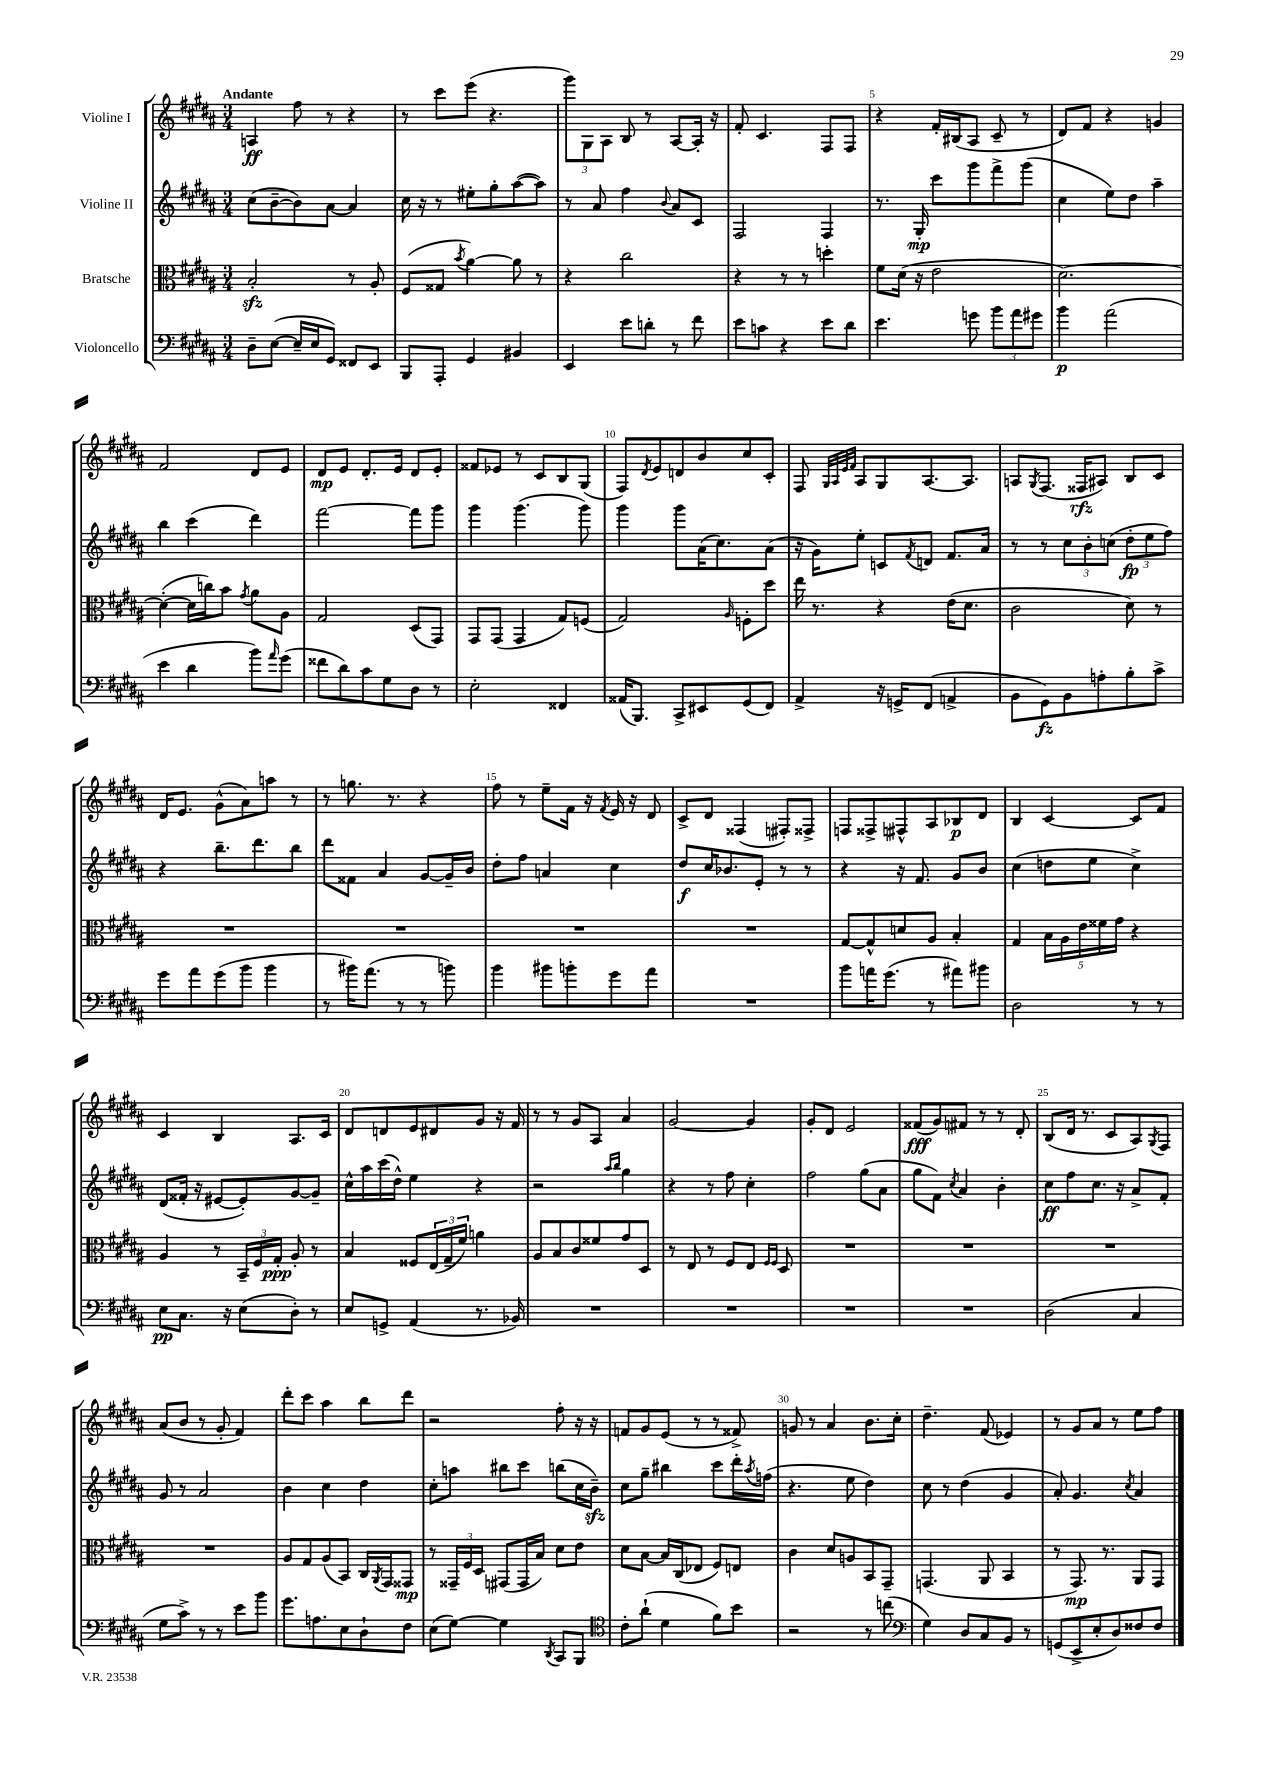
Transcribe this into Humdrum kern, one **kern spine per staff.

**kern	**kern	**kern	**kern
*staff4	*staff3	*staff2	*staff1
*clefF4	*clefC3	*clefG2	*clefG2
*k[f#c#g#d#a#]	*k[f#c#g#d#a#]	*k[f#c#g#d#a#]	*k[f#c#g#d#a#]
*M3/4	*M3/4	*M3/4	*M3/4
8D#~	2B'	(8cc#	4A
([8E	.	[8b~	.
16E~]	.	8b])	8ff#
16E	.	.	.
8GG#)	.	[8a#	8r
8FF##	8r	4a#]	4r
8EE	8A#'	.	.
=	=	=	=
8BBB	(8F#	16cc#	8r
.	.	16r	.
8AAA#'	8G##	8r	8ccc#
.	8qb	.	.
4GG#	[4a#)	8ee#'	(8eee
.	.	8gg#'	4.r
4BB#	8a#]	([8aa#	.
.	8r	8aa#])	.
=	=	=	=
4EE	4r	8r	12ggg#)
.	.	.	12G#
.	.	8a#	.
.	.	.	12A#
8e	2cc#	4ff#	8B
8d'	.	.	8r
.	.	8qqb	.
8r	.	8a#	[8A#
8f#	.	8c#	16A#']
.	.	.	16r
=	=	=	=
8e	4r	2F#	8f#'
8c	.	.	4.c#
4r	8r	.	.
.	8r	.	.
8e	4dd'	4F#	8F#
8d#	.	.	8F#
=	=	=	=
4.e	8f#	8.r	4r
.	(16d#	.	.
.	16r	16G#'	.
.	2e	8ccc#	16f#'
.	.	.	(16B#
8g	.	8ggg#	8A#
12b	.	8fff#^	8c#~
12a#	.	.	.
.	.	(8ggg#	8r
12g#	.	.	.
=	=	=	=
4b	[2.d#)	4cc#	8d#)
.	.	.	8f#
(2a#	.	8ee)	4r
.	.	8dd#	.
.	.	4aa#~	4g
=	=	=	=
4e	(4d#'_	4bb	2f#
4d#	16d#]	(4ccc#	.
.	16cc)	.	.
.	8b	.	.
.	8qg#	.	.
8b)	8a#	4ddd#)	8d#
16qqa#	.	.	.
(8g#	8A#	.	8e
=	=	=	=
8f##	2G#	[2fff#	8d#
8d#)	.	.	8e
8c#	.	.	8.d#'
8G#	.	.	.
.	.	.	16e
8D#	(8D#	8fff#]	8d#
8r	8GG#)	8ggg#	8e'
=	=	=	=
2E'	8GG#	4ggg#	8f##
.	(8GG#	.	8e-
.	4GG#	(4.ggg#	8r
.	.	.	8c#
4FF##	8G#)	.	8B
.	(8F	8ggg#)	(8G#
=	=	=	=
(16AA##	2G#)	4ggg#	8F#)
8.BBB)	.	.	.
.	.	.	8qd#
.	.	.	8e
8CC#^	.	8ggg#	8d
8EE#	.	(16a#	8b
.	.	8.cc#)	.
.	16qqA#	.	.
(8GG#	8F'	.	8cc#
8FF#)	8dd#	(8a#	8c#'
=	=	=	=
4AA#^	16ee	16r	8F#
.	8.r	16g#)	.
.	.	.	32qqG#
.	.	.	32qqA#
.	.	.	32qqe
.	.	.	32qqf#
.	.	8ee'	8A#
16r	4r	8c	8G#
16GG^	.	.	.
.	.	8qf#	.
(8FF#	.	8d	[8.A#
4AA^	(16e	8.f#	.
.	8.d#	.	8.A#]
.	.	16a#	.
=	=	=	=
8BB	2c#	8r	8A
.	.	.	8qG#
8GG#)	.	8r	(8.F#
8BB	.	12cc#	.
.	.	.	16F##
.	.	12b'	.
8A'	.	.	8A#)
.	.	(12cc	.
8B'	8d#)	12dd#'	8B
.	.	12ee	.
8c#^	8r	.	8c#
.	.	12ff#)	.
=	=	=	=
8g#	2.r	4r	16d#
.	.	.	8.e
8a#	.	.	.
(8g#	.	8.bb~	(8g#^^
8b	.	.	8a#)
.	.	8.ddd#	.
4b	.	.	8aa
.	.	8bb	8r
=	=	=	=
8r	2.r	8ddd#	8r
16b#)	.	8f##	8.gg
(8.a#	.	.	.
.	.	4a#	.
.	.	.	8.r
8r	.	.	.
8r	.	[8g#	4r
8b)	.	16g#~]	.
.	.	16b	.
=	=	=	=
4b	2.r	8dd#'	8ff#
.	.	8ff#	8r
8b#	.	4a	8ee~
8b'	.	.	16f#
.	.	.	16r
.	.	.	8qf#
8g#	.	4cc#	16e
.	.	.	16r
8a#	.	.	8d#
=	=	=	=
2.r	2.r	8dd#	8c#^
.	.	16cc#	8d#
.	.	8.b-	.
.	.	.	(4F##
.	.	8e'	.
.	.	8r	8F#')
.	.	8r	8F##^
=	=	=	=
8b	[8G#	4r	8F
16a	8G#^^]	.	8F##^
(8.g#	.	.	.
.	8d	16r	8F#^^
.	.	8.f#	.
8r	8A#	.	8A#
8a#)	4B'	8g#	8B-
8b#	.	8b	8d#
=	=	=	=
2D#	4G#	(4cc#	4B
.	20B	8dd	[4c#
.	20A#	.	.
.	20e	.	.
.	.	8ee	.
.	20f##	.	.
.	20g#	.	.
8r	4r	4cc#^)	8c#]
8r	.	.	8f#
=	=	=	=
8E	4A#	(8d#	4c#
8.C#	.	16f##'	.
.	.	16r	.
.	8r	[8e#	4B
16r	.	.	.
(8E	24BB~	8e#'])	.
.	24F#	.	.
.	24G#'	.	.
8D#')	8A#'	[8g#	8.A#
8r	8r	8g#~]	.
.	.	.	16c#
=	=	=	=
8E	4B	16cc#^^	8d#
.	.	16aa#	.
8GG^	.	(16ccc#	8d
.	.	16dd#^^)	.
(4AA#	8F##	4ee	8e
.	(24E	.	8d#
.	24G#~	.	.
.	24f#)	.	.
8.r	4a	4r	8g#
.	.	.	16r
16BB-)	.	.	16f#
=	=	=	=
2.r	8A#	2r	8r
.	8B	.	8r
.	8c#	.	8g#
.	8f##	.	8A#
.	.	16qqaa#	.
.	.	16qqbb	.
.	8g#	4gg#	4a#
.	8D#	.	.
=	=	=	=
2.r	8r	4r	[2g#
.	8E	.	.
.	8r	8r	.
.	8F#	8ff#	.
.	8E	4cc#'	4g#]
.	16qqF#	.	.
.	16qqF#	.	.
.	8D#	.	.
=	=	=	=
2.r	2.r	2ff#	8g#'
.	.	.	8d#
.	.	.	2e
.	.	(8gg#	.
.	.	8a#	.
=	=	=	=
2.r	2.r	8gg#	(8f##
.	.	8f#)	8g#)
.	.	8qcc#	.
.	.	4a#	8f#
.	.	.	8r
.	.	4b'	8r
.	.	.	8d#'
=	=	=	=
(2D#	2.r	8cc#	(8B
.	.	8ff#	16d#
.	.	.	8.r
.	.	8.cc#	.
.	.	.	8c#
.	.	16r	.
4C#	.	8a#^	8A#)
.	.	.	8qG#
.	.	8f#'	8F#
=	=	=	=
8G#	2.r	8g#	(8a#
8c#^)	.	8r	8b
8r	.	2a#	8r
8r	.	.	8g#'
8e	.	.	4f#)
8b	.	.	.
=	=	=	=
8.g#	8A#	4b	8ddd#'
.	8G#	.	8ccc#
8.A	.	.	.
.	(8A#	4cc#	4aa#
8E	8BB)	.	.
8D#`	16C#	4dd#	8bb
.	8qAA#	.	.
.	16GG#	.	.
8F#	8GG##	.	8ddd#
=	=	=	=
(8E	8r	8cc#'	2r
[8G#)	24GG##~	8aa	.
.	24F#	.	.
.	24D#	.	.
4G#]	(8GG#	8bb#	.
.	16GG#	8ccc#	.
.	16B)	.	.
8qDD#	.	.	.
8CC#	8d#	(8bb	8ff#'
8BBB	8e	16cc#	16r
.	.	16b~)	16r
=	=	=	=
*clefC4	*	*	*
8c#'	8d#	8cc#	8f
(8a#`	[8B	8gg#~	8g#
4d#	16B]	4bb#	(8e
.	(16C#	.	.
.	8E-	.	8r
8f#)	8F#)	8ccc#	8r
8b	8E	16ddd#'	8f##^)
.	.	8qaa#	.
.	.	(16ff	.
=	=	=	=
2r	4c#	4.r	8g
.	.	.	8r
.	8d#	.	4a#
.	8A	8ee	.
8r	8BB	4dd#)	8.b
(8cc	8GG#~	.	.
.	.	.	16cc#'
=	=	=	=
*clefF4	*	*	*
4G#)	(4.GG	8cc#	4.dd#~
.	.	8r	.
8D#	.	(4dd#	.
8C#	8AA#	.	(8f#
8BB	4BB	4g#	4e-)
8r	.	.	.
=	=	=	=
(8GG	8r	8a#')	8r
8EE^	8.GG#)	4.g#	8g#
8E'	.	.	8a#
.	8.r	.	.
8D#)	.	.	8r
.	.	8qcc#	.
8F##	8AA#	4a#	8ee
8F##	8GG#	.	8ff#
==	==	==	==
*-	*-	*-	*-
